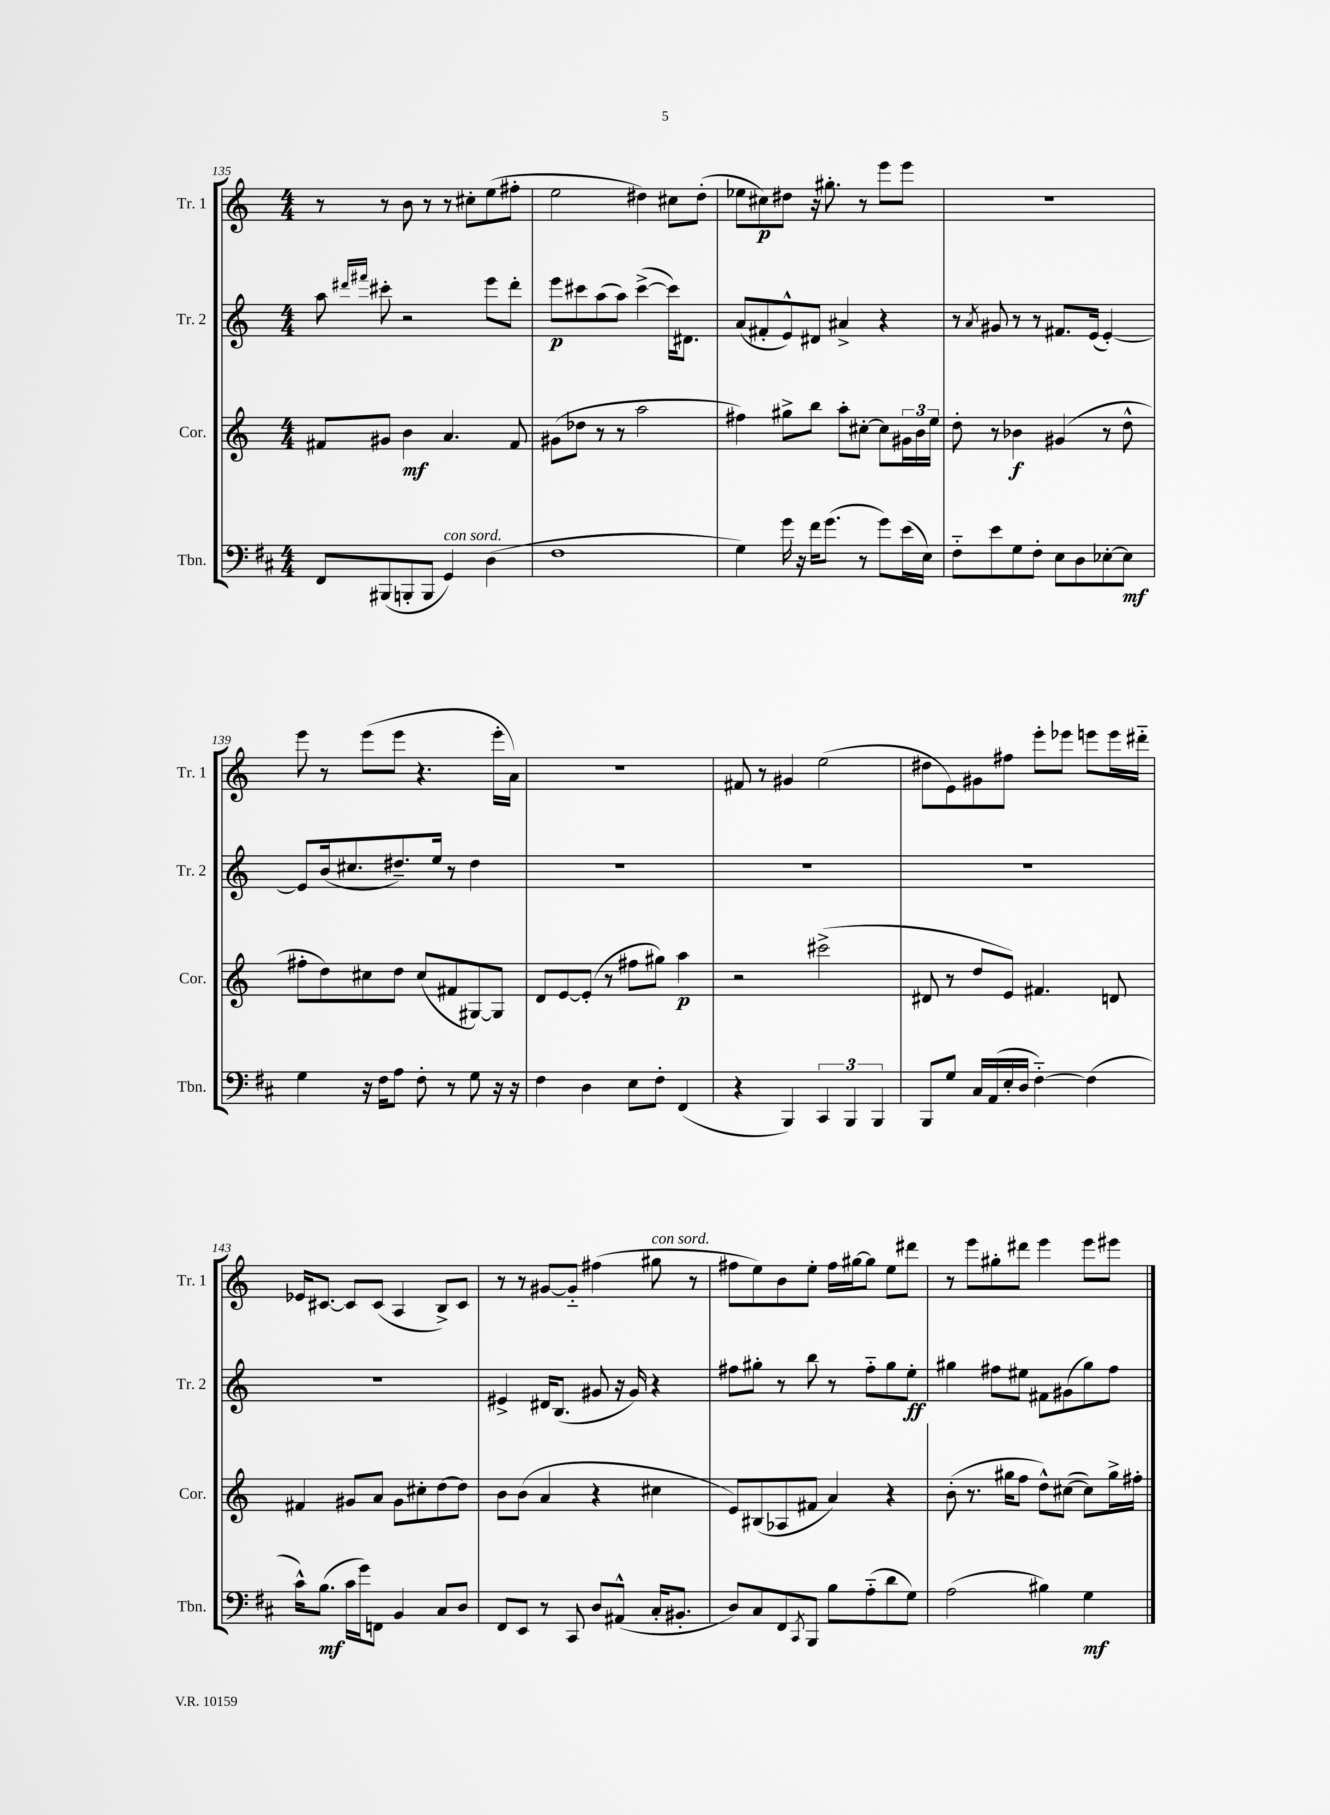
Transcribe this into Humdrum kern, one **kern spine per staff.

**kern	**kern	**kern	**kern
*staff4	*staff3	*staff2	*staff1
*clefF4	*clefG2	*clefG2	*clefG2
*k[f#c#]	*k[]	*k[]	*k[]
*M4/4	*M4/4	*M4/4	*M4/4
8FF#/L	8f#/L	8aa\	8r
.	.	16qqddd#/LL	.
.	.	16qqfff#/JJ	.
(8BBB#/	8g#/J	8ccc#'\	8r
8BBB'/	4b\	2r	8b\
8BBB/J	.	.	8r
4GG/)	4.a/	.	8r
.	.	.	8cc#'\L
(4D\	.	8eee\L	(8ee\
.	8f#/	8ddd#'\J	8ff#'\J
=	=	=	=
1F#	(8g#\L	8eee\L	2ee\
.	8dd-\J	8ccc#\	.
.	8r	(8aa\	.
.	8r	8aa\J)	.
.	2aa\	([4ccc#^\	4dd#\)
.	.	16ccc#\]LK)	8cc#\L
.	.	8.d#\J	.
.	.	.	(8dd#'\J
=	=	=	=
4G\)	4ff#\)	(8a/L	8ee-\L
.	.	8f#'/	8cc#\)
16g\	8gg#^\L	8e^^/)	8dd#\J
16r	.	.	.
16f#\LK	8bb\J	8d#/J	16r
(8.g\J	.	.	8.gg#'\
.	8aa'\L	4a#^/	.
8r	[8cc#'\J	.	8r
8g\L)	8cc#\]L	4r	8eee\L
(16e\L	24g#\L	.	8eee\J
.	24b\	.	.
16E\JJ)	.	.	.
.	24ee\JJ	.	.
=	=	=	=
8F#'~\L	8dd'\	8r	1r
.	.	8qa/	.
8e\	8r	8g#/	.
8G\	4b-\	8r	.
8F#'\J	.	8r	.
8E\L	(4g#/	8.f#/L	.
8D\	.	.	.
.	.	(16e/Jk	.
[8E-'\	8r	[4e'/)	.
8E-\]J	8dd^^\	.	.
=	=	=	=
4G\	8ff#'\L	8e/]L	8eee\
.	8dd\)	(16b/k	8r
.	.	8.cc#/	.
16r	8cc#\	.	(8eee\L
16F#\LK	.	.	.
8A\J	8dd\J	8.dd#~/)	8eee\J
8F#'\	(8cc#/L	.	4.r
.	.	16ee/Jk	.
8r	8f#/	8r	.
8G\	[8G#/)	4dd#\	.
16r	8G#/]J	.	16eee'\LL
16r	.	.	16a\JJ)
=	=	=	=
4F#\	8d/L	1r	1r
.	[8e/	.	.
4D\	(8e'/]J	.	.
.	8r	.	.
8E\L	8ff#\L	.	.
8F#'\J	8gg#\J)	.	.
(4FF#/	4aa\	.	.
=	=	=	=
4r	2r	1r	8f#/
.	.	.	8r
4BBB/)	.	.	4g#/
6CC#/	(2ccc#^\	.	(2ee\
6BBB/	.	.	.
6BBB/	.	.	.
=	=	=	=
8BBB/L	8d#/	1r	8dd#\L
8G/J	8r	.	8e\)
16C#/LL	8dd/L	.	8g#\
(16AA/	.	.	.
16E'/	8e/J)	.	8ff#\J
16D/JJ	.	.	.
[4F#'~\)	4.f#/	.	8eee'\L
.	.	.	8eee-\J
(4F#\]	.	.	8eee\L
.	8d/	.	16eee\L
.	.	.	16ddd#'~\JJ
=	=	=	=
16c#^^\LK)	4f#/	1r	16e-/LK
(8.B\J	.	.	[8.c#/J
16c#\LL	8g#/L	.	8c#/]L
16g\J)	.	.	.
8FF\J	8a/J	.	(8c#/J
4BB/	8g#\L	.	4A/
.	8cc#'\	.	.
8C#/L	[8dd\	.	8B^/L)
8D/J	8dd\]J	.	8c#/J
=	=	=	=
8FF#/L	8b\L	4e#^/	8r
8EE/J	(8b\J	.	8r
8r	4a/	16d#/LK	[8g#/L
.	.	(8.B/J	.
8CC#/	.	.	8g#'~/]J
8D/L	4r	8g#/	(4ff#\
(8AA#^^/J	.	16r	.
.	.	16g#/)	.
16C#'/LK	4cc#\	4r	8gg#\
8.BB#'/J	.	.	.
.	.	.	8r
=	=	=	=
8D/L)	8e/L)	8ff#\L	8ff#\L
8C#/	(8B#/	8gg#'\J	8ee\)
8FF#/	8A-/	8r	8b\
8qCC#/	.	.	.
8BBB/J	8f#/J	8bb\	8ee'\J
8B\L	4a/)	8r	16ff#\LL
.	.	.	[16gg#\J
(8A'~\	.	8ff#'~\L	8gg#\]J
8d\	4r	8gg#\	8ee\L
8G\J)	.	8ee'\J	8ddd#\J
=	=	=	=
(2A\	(8b'\	4gg#\	8r
.	8.r	.	8eee\L
.	.	8ff#\L	8gg#'\
.	16gg#\LK	.	.
.	8ff\J	8ee#\J	8ddd#\J
4B#\)	8dd^^\L)	8f#\L	4eee\
.	([8cc#\J	(8g#\	.
4G\	8cc#\]L)	8gg#\)	8eee\L
.	16gg#^\L	8ff#\J	8eee#\J
.	16ff#'\JJ	.	.
==	==	==	==
*-	*-	*-	*-
